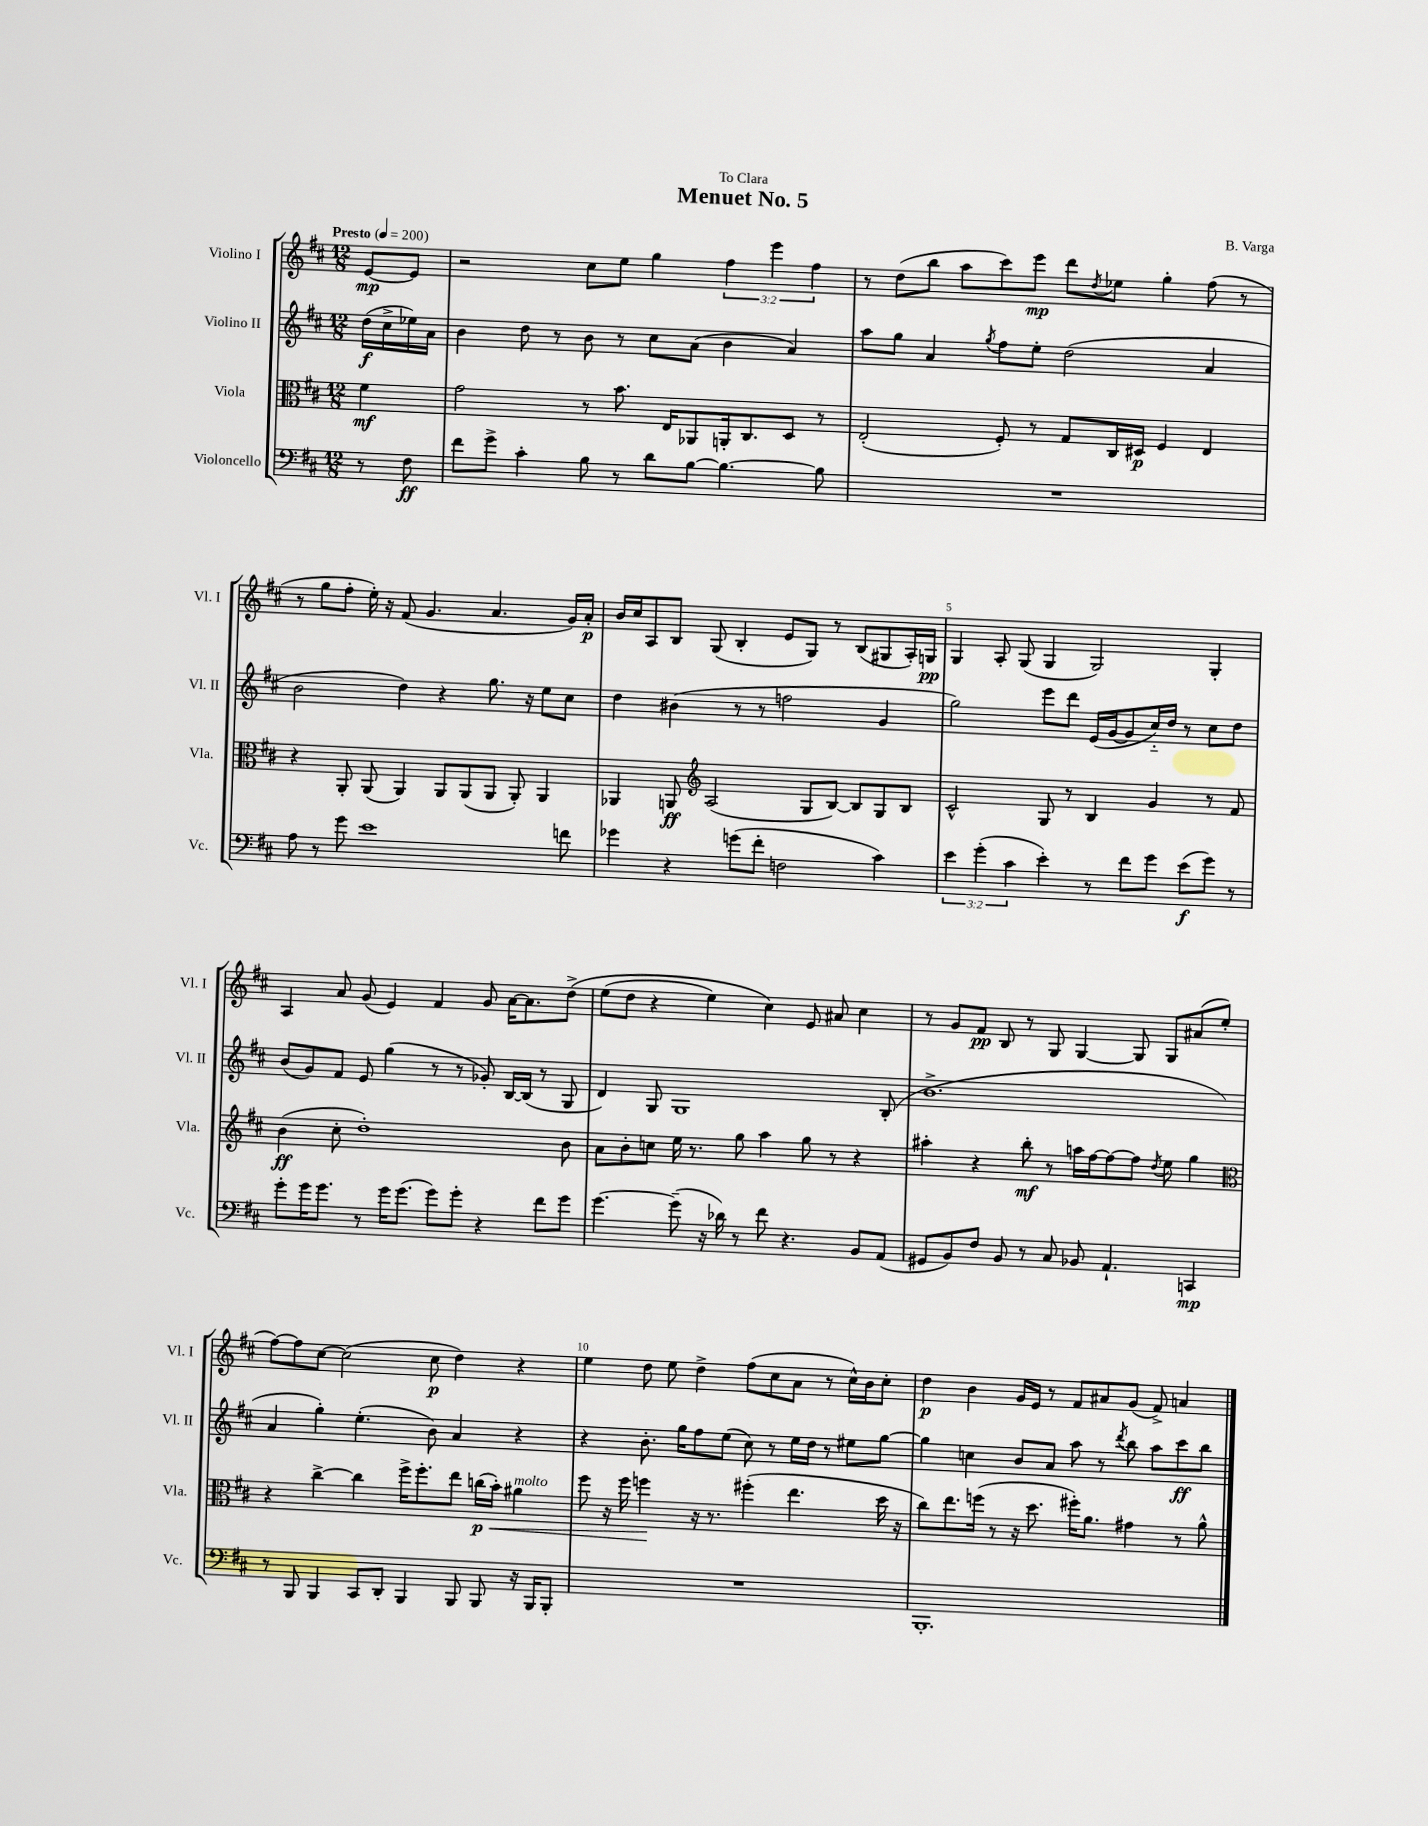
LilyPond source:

\header { title = "Menuet No. 5" composer = "B. Varga" dedication = "To Clara" }
<<
\new StaffGroup <<
\new Staff = "s0" \with { instrumentName = "Violino I" shortInstrumentName = "Vl. I" } {
    \clef treble \key d \major \numericTimeSignature \time 12/8 \override Staff.TupletNumber.text = #tuplet-number::calc-fraction-text \partial 4 \tempo "Presto" 4 = 200
    e'8~\mp e'8 |
    r2 cis''8 e''8 g''4 \tuplet 3/2 { fis''4 e'''4 fis''4 } |
    r8 d''8( b''8 a''8 cis'''8) e'''8\mp d'''8 \acciaccatura { d''8 } ees''8 g''4-. fis''8( r8 |
    r8 g''8 fis''8-. e''16-.) r16 fis'8( g'4. a'4. g'16) a'16-.\p |
    b'16 cis''16 a8 b8 g8( b4-. e'8 g8) r8 b8( gis8 a16-.) g16\pp |
    g4 a8-. g8( g4 g2) g4-. |
    a4 a'8 g'8( e'4) fis'4 g'8 a'16~ a'8. d''8->\( |
    e''8( d''8 r4 e''4) cis''4\) e'8 ais'8 cis''4 |
    r8 g'8 fis'8\pp b8 r8 g8 g4~ g8 g8 ais'8( e''8-. |
    fis''8~) fis''8 cis''8~ cis''2( cis''8\p d''4) r4 |
    e''4 d''8 e''8 d''4-> fis''8( cis''8 a'8 r8 cis''16-^) b'16 cis''8-. |
    d''4\p b'4 g'16 e'16 r8 fis'8 ais'8 g'8( fis'8->) a'4 \bar "|." |
}
\new Staff = "s1" \with { instrumentName = "Violino II" shortInstrumentName = "Vl. II" } {
    \clef treble \key d \major \numericTimeSignature \time 12/8 \partial 4
    d''16\f( cis''16-> ees''16) a'16 |
    b'4 d''8 r8 b'8 r8 cis''8 a'8( b'4 a'4) |
    a''8 g''8 a'4 \acciaccatura { g''8 } fis''8 e''8-. d''2( a'4 |
    b'2 d''4) r4 g''8. r16 e''8 cis''8 |
    d''4 bis'4( r8 r8 f''2 g'4 |
    g''2) e'''8 d'''8 e'16( g'16~ g'8 cis''16-_) d''16 r8 cis''8 d''8 |
    b'8( g'8) fis'8 e'8 g''4( r8 r8 ges'8-.) b16~ b16( r8 g8 |
    d'4) g8 g1 b8-.( |
    b'1.-> |
    a'4 g''4-.) e''4.-.( b'8) a'4 r4 |
    r4 b'8.-. g''16 fis''8 e''8( cis''8) r8 e''16 d''16 r8 eis''8 g''8~ |
    g''4 c''4 b'8 a'8 a''8 r8 \acciaccatura { d'''8 } b''8 a''8 cis'''8\ff b''8 \bar "|." |
}
\new Staff = "s2" \with { instrumentName = "Viola" shortInstrumentName = "Vla." } {
    \clef alto \key d \major \numericTimeSignature \time 12/8 \partial 4
    fis'4\mf |
    g'2 r8 b'8. e16 aes,8 a,16-. cis8. d8 r8 |
    e2-.( fis8-.) r8 g8 cis16 dis16\p fis4 e4 |
    r4 a,8-. a,8( a,4) a,8 a,8( a,8 a,8-.) a,4 |
    aes,4 a,8\ff \clef treble a2( g8 b8~) b8 g8 b8 |
    cis'2-^ g8 r8 b4 g'4 r8 fis'8 |
    b'4\ff( cis''8-. d''1-.) b'8 |
    a'8 b'8-. c''8 e''16 r8. g''8 a''4 g''8 r8 r4 |
    ais''4-. r4 b''8-.\mf r8 a''16 fis''16~ fis''8~ fis''8 \acciaccatura { d''8 } e''8 g''4 |
    \clef alto r4 cis''4~-> cis''4 fis''16-> fis''8.-. e''8 c''16\p\<( b'16-.) ais'4^\markup { \italic "molto" } |
    fis''8 r16 fis''16 f''4\! r16 r8. fis''4-.( e''4. d''16 r16 |
    cis''8) e''8. f''16( r8 r16 d''8. fis''16-.) a'8. gis'4 r8 a'8-^ \bar "|." |
}
\new Staff = "s3" \with { instrumentName = "Violoncello" shortInstrumentName = "Vc." } {
    \clef bass \key d \major \numericTimeSignature \time 12/8 \override Staff.TupletNumber.text = #tuplet-number::calc-fraction-text \partial 4
    r8 fis8\ff |
    fis'8 g'8-> cis'4-. b8 r8 d'8 b8~ b4.~ b8 |
    R1. |
    a8 r8 g'8 e'1 f'8 |
    ges'4 r4 g'8( fis'8-. f2 cis'4) |
    \tuplet 3/2 { e'4 g'4-.( cis'4 } e'4-.) r8 fis'8 g'8 e'8\f( g'8) r8 |
    g'8-. g'16 g'8. r8 g'16 g'8.( g'8) g'8-. r4 fis'8 g'8 |
    g'4.~ g'8--( r16 des'16) r8 fis'8 r4. b,8 a,8( |
    gis,8 b,8) fis8 b,8 r8 cis8 bes,8 a,4.-! c,4\mp |
    r8 b,,8 b,,4 cis,8 d,8-. b,,4 b,,8 b,,8 r16 b,,16 b,,8-. |
    R1. |
    b,,1.-. \bar "|." |
}
>>
>>
\layout { \context { \Score \override BarNumber.break-visibility = ##(#f #t #t) barNumberVisibility = #(every-nth-bar-number-visible 5) } }
